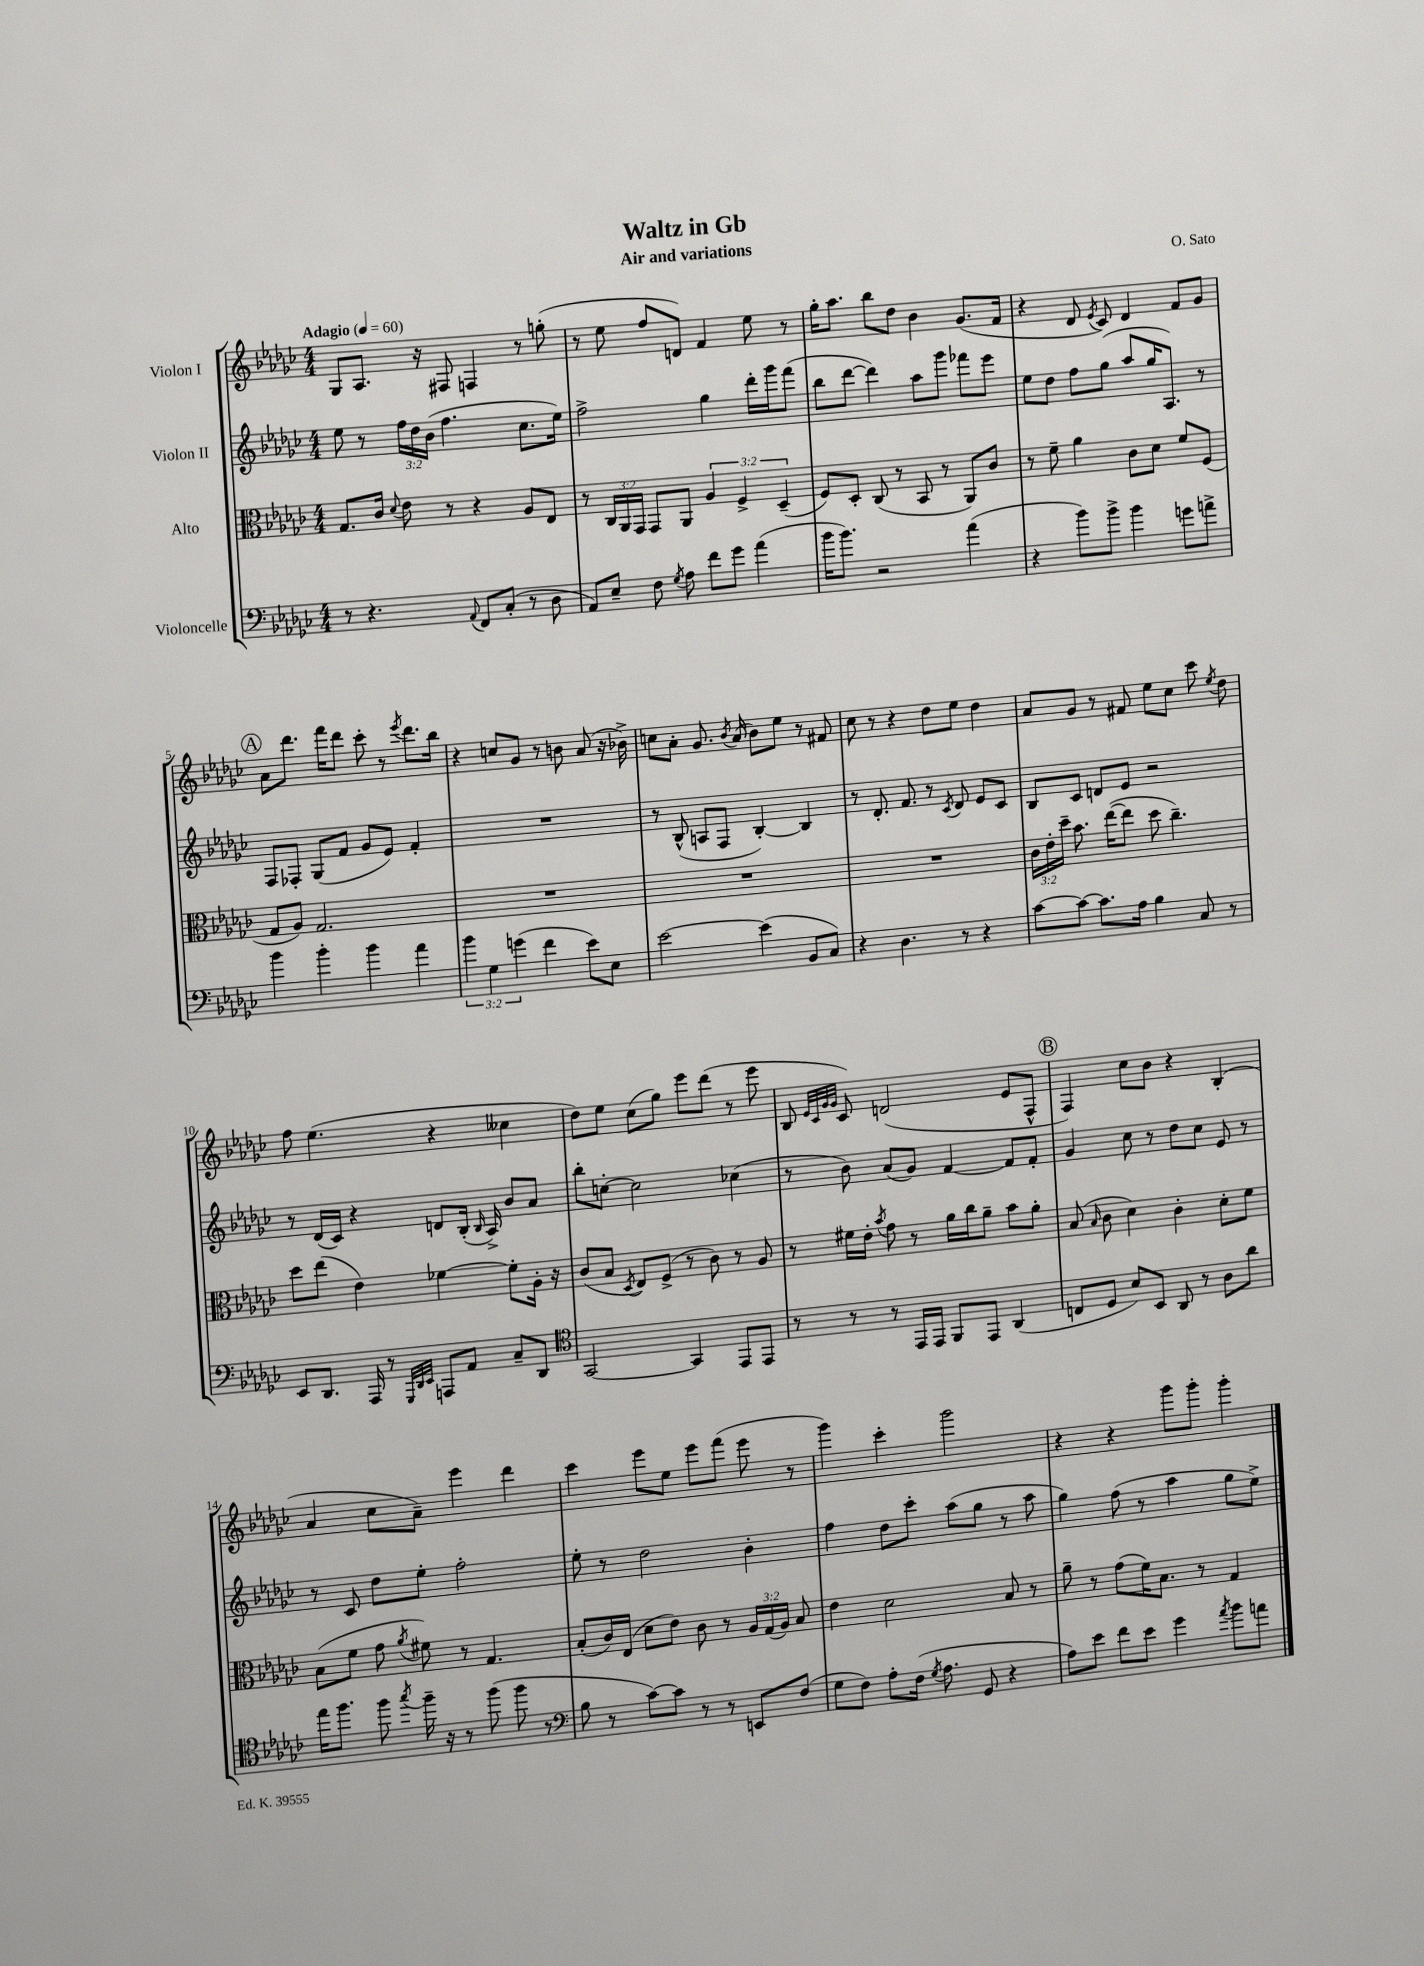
\header { title = "Waltz in Gb" composer = "O. Sato" subtitle = "Air and variations" }
<<
\new StaffGroup <<
\new Staff = "s0" \with { instrumentName = "Violon I" } {
    \clef treble \key ges \major \numericTimeSignature \time 4/4 \tempo "Adagio" 4 = 60
    \autoBeamOff ges8[ aes8.] r16 fis8 f4 r8 g''8-.( |
    r8 ees''8 f''8[ d'8]) f'4 ees''8 r8 |
    ges''16[-. aes''8.] bes''8[ des''8] bes'4 ges'8.[( f'16] |
    r4 des'8 \acciaccatura { ees'8 } ces'8) des'4 f'8[ ges'8] |
    \mark \markup { \circle "A" } aes'8[ des'''8.] f'''16[ des'''8] ces'''8-. r8 \acciaccatura { ees'''8 } des'''8.[ bes''16] |
    r4 c''8[ ges'8] r8 b'8 aes'8( r16 bes'16->) |
    c''8[ aes'8]-. ges'8. \acciaccatura { bes'8 } aes'16( bes'8[) ees''8] r8 fis'8 |
    ces''8 r8 r4 des''8[ ees''8] des''4 |
    aes'8[ ges'8] r8 fis'8 ees''8[ ces''8] ces'''8 \acciaccatura { ees''8 } des''8 |
    f''8 ees''4.( r4 ceses''4 |
    des''8[) ees''8] ces''8[( ges''8]) ees'''8[ des'''8]( r8 ees'''8 |
    bes8 \grace { ees'32[ ces'32 ges'32 ges'32] } ces'8) d'2( ees'8[ f8]-^ |
    \mark \markup { \circle "B" } f4) ces''8[ bes'8] r4 bes4-.( |
    aes'4 ces''8[ aes'8]--) ees'''4 des'''4 |
    ces'''4 ees'''8[ ees''8] ees'''8[ f'''8]( ees'''8 r8 |
    ges'''4) ces'''4-. ges'''2 |
    r4 r4 ges'''8[ ges'''8]-. ges'''4-. \bar "|." |
}
\new Staff = "s1" \with { instrumentName = "Violon II" } {
    \clef treble \key ges \major \numericTimeSignature \time 4/4 \override Staff.TupletNumber.text = #tuplet-number::calc-fraction-text
    \autoBeamOff ees''8 r8 \tuplet 3/2 { f''16[ des''16 bes'16]( } f''4. ces''8.[ ees''16]) |
    f''2-> ges''4 des'''16[-. ges'''16 f'''8]( |
    bes''8[ des'''8]~ des'''4) aes''8[ ges'''8] fes'''8[ ees'''8] |
    ees''8[ des''8] f''8[ ges''8]( aes''8[ ges''16 aes8.]) r8 |
    \mark \markup { \circle "A" } f8[ fes8]-. ges8[( f'8] ges'8[ ees'8]) f'4-. |
    R1 |
    r8 bes8-^( a8[ f8] bes4~-.) bes4 |
    r8 des'8.-. f'8. r8 \acciaccatura { ces'8 } des'8 ees'8[ ces'8] |
    bes8[ ces'8] d'8[ ees'8] r2 |
    r8 des'16[( ces'16]) r4 d'8[ bes16]-.( \grace { bes16 } aes16->) bes'8[ aes'8] |
    bes''8[-. c''8]~-. c''2 ces''4( |
    r8 bes'8) aes'8[( ges'8]) f'4~ f'8[ f'8]-. |
    \mark \markup { \circle "B" } ges'4 ces''8 r8 des''8[ ces''8] ees'8 r8 |
    r8 ces'8 des''8[ ees''8]-. f''2-. |
    ees''8-. r8 des''2 bes'4-. |
    f''4 des''8[ ces'''8]-. aes''8[( ges''8] r8 aes''8 |
    ges''4) f''8( r8 aes''4 ges''8[ ees''8]->) \bar "|." |
}
\new Staff = "s2" \with { instrumentName = "Alto" } {
    \clef alto \key ges \major \numericTimeSignature \time 4/4 \override Staff.TupletNumber.text = #tuplet-number::calc-fraction-text
    \autoBeamOff ges8.[ ces'16] \appoggiatura { des'8 } ees'8 r8 r4 aes8[ ees8] |
    r8 \tuplet 3/2 { ces16[ aes,16 ges,16] } ges,8[ aes,8] \tuplet 3/2 { aes4 f4-> des4--( } |
    f8[) des8]-. ces8( r8 bes,8 r8 aes,8[) ces'8] |
    r8 f'8-- aes'4 ces'8[ des'8] f'8[ f8]( |
    \mark \markup { \circle "A" } ges8[ aes8]) ges2. |
    R1 |
    R1 |
    R1 |
    \tuplet 3/2 { ces'16[ ees'16-. des''16]-- } bes'8. ees''16[~( ees''8] des''8 ces''4.--) |
    des''8[ ees''8]( ees'4) fes'4~ fes'8[-. aes16]-. r16 |
    ces'8[( bes8] \acciaccatura { des8 } ees8[) f8]->( r8 ces'8) r8 aes8 |
    r8 fis'16[ ees'16]-. \acciaccatura { bes'8 } ges'8 r8 aes'16[ ces''16 aes'8]-- bes'8[ aes'8]-. |
    \mark \markup { \circle "B" } bes8( \grace { bes16 } ces'8 des'4) ces'4-. des'8[-. f'8] |
    bes8[( f'8] ges'8 \acciaccatura { aes'8 } fis'8) r8 ges4. |
    bes8[-.( ces'16) ees16]( des'8[ ees'8]) ces'8 r8 \tuplet 3/2 { aes16[ ges16( aes16]) } bes8 |
    ees'4 des'2 bes8 r8 |
    aes'8-- r8 ges'8[( f'16) bes8.] r8 ges4 \bar "|." |
}
\new Staff = "s3" \with { instrumentName = "Violoncelle" } {
    \clef bass \key ges \major \numericTimeSignature \time 4/4 \override Staff.TupletNumber.text = #tuplet-number::calc-fraction-text
    \autoBeamOff r8 r4. \appoggiatura { aes,8 } f,8[ ces8]-.( r8 des8 |
    aes,8[) ees8]-- f8 \acciaccatura { ges8 } aes8 f'8[ ges'8] aes'4( |
    bes'16[ bes'8.]) r2 aes'4( |
    r4 bes'8[) bes'8]-> bes'4 g'8[ a'8]-> |
    \mark \markup { \circle "A" } bes'4 bes'4-. bes'4 aes'4 |
    \tuplet 3/2 { bes'4 ges4 g'4( } f'4 ees'8[) ees8] |
    ees'2~ ees'4( bes,8[ ces8]) |
    r4 des4. r8 r4 |
    ces'8[~ ces'8]~ ces'8.[ aes16] bes4 ces8 r8 |
    ees,8[ des,8.] aes,,16 r8 \grace { ges,,32[ des,32 ees,32] } a,,8[ aes,8] ces8[-- des,8] |
    \clef tenor ges,2~ ges,4 ees,8[ ees,8] |
    r8 r8 r8 ees,16[ ees,16] f,8[ ees,8] aes,4( |
    \mark \markup { \circle "B" } c8[ des8] bes8[) bes,8] aes,8 r8 aes8[ aes'8] |
    ees''16[ f''8.] f''8 \acciaccatura { ges''8 } f''16-- r16 r8 f''8( f''8 r8 |
    \clef bass bes8 r8 ces'8[~) ces'8] r8 r8 e,8[ f8]( |
    ges8[ f8]) aes8[-. f16]( \acciaccatura { ges8 } aes8. ges,8 r4 |
    aes8[) ees'8] f'8[ ees'8] ges'4 \acciaccatura { aes'8 } bes'8[ a'8] \bar "|." |
}
>>
>>
